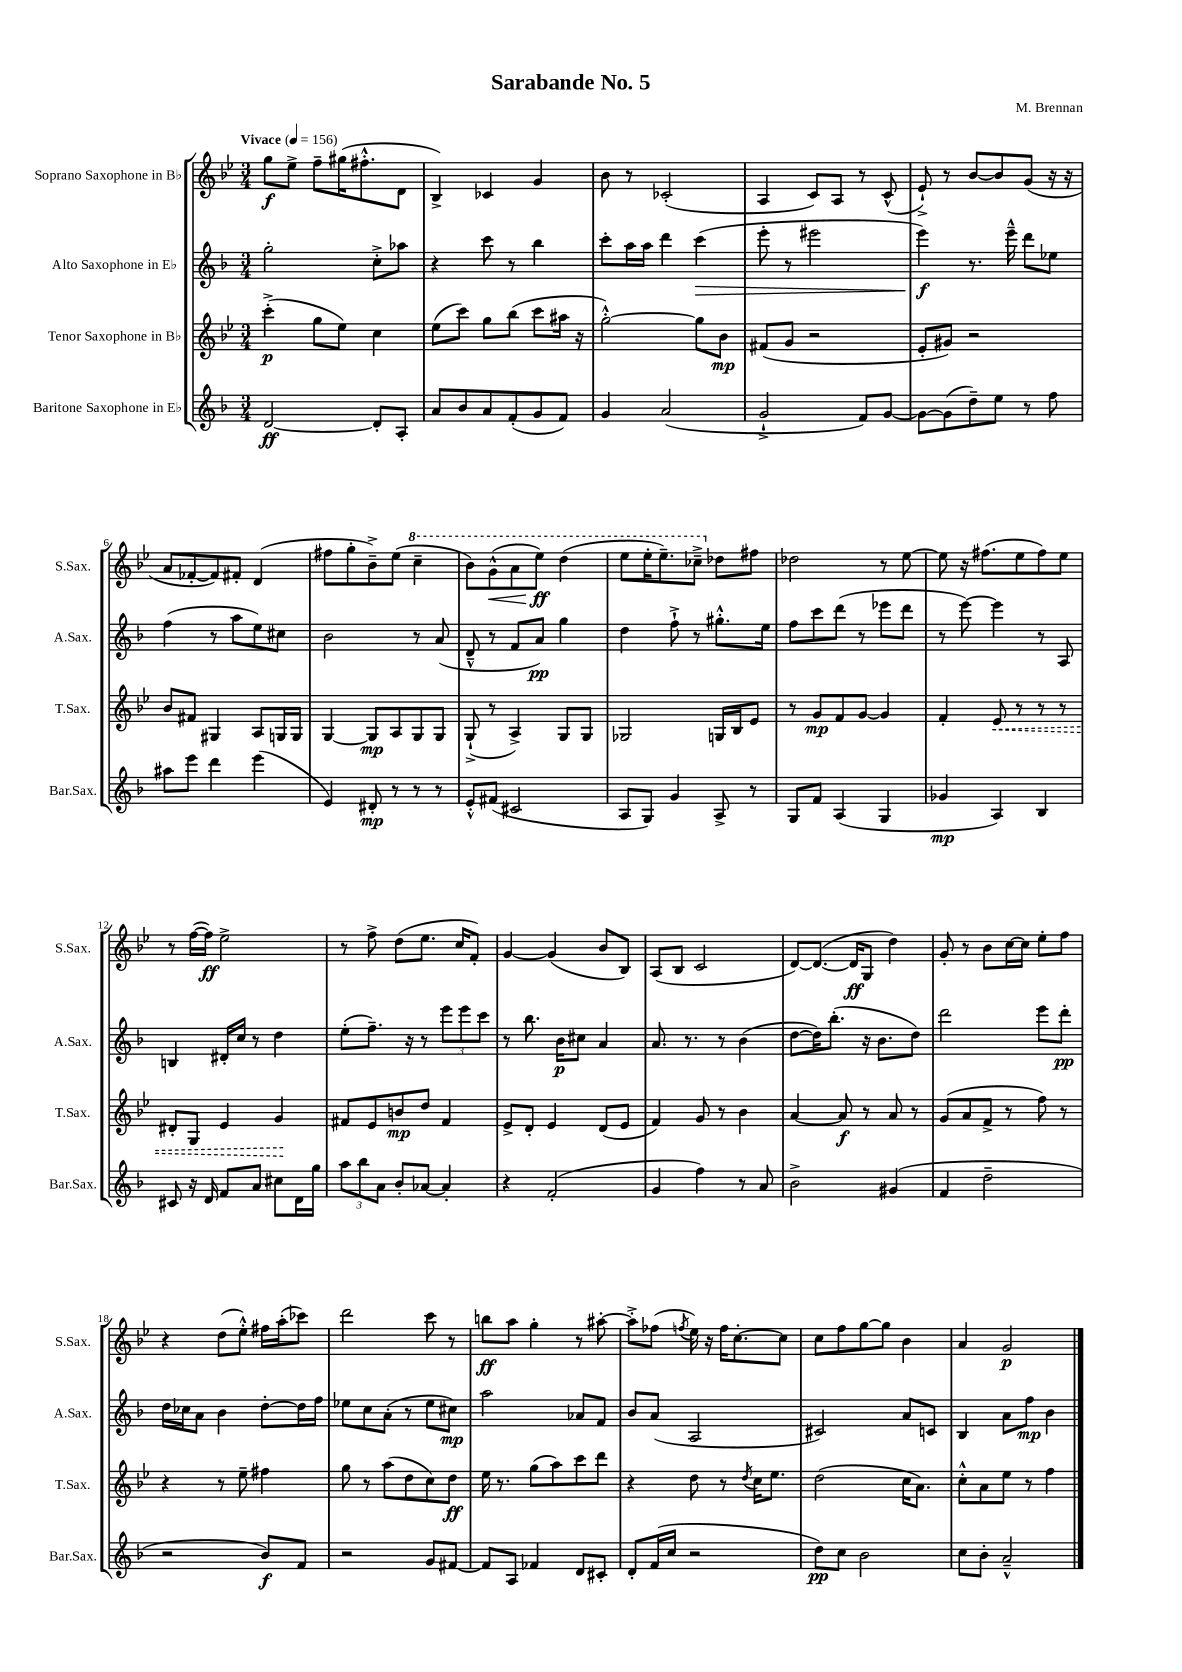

**kern	**dynam	**kern	**dynam	**kern	**dynam	**kern	**dynam
*part4	*part4	*part3	*part3	*part2	*part2	*part1	*part1
*staff4	*staff4	*staff3	*staff3	*staff2	*staff2	*staff1	*staff1
*I"Baritone Saxophone in E♭	*	*I"Tenor Saxophone in B♭	*	*I"Alto Saxophone in E♭	*	*I"Soprano Saxophone in B♭	*
*I'Bar.Sax.	*	*I'T.Sax.	*	*I'A.Sax.	*	*I'S.Sax.	*
*clefG2	*	*clefG2	*	*clefG2	*	*clefG2	*
*k[b-]	*	*k[b-e-]	*	*k[b-]	*	*k[b-e-]	*
*M3/4	*	*M3/4	*	*M3/4	*	*M3/4	*
*MM156	*	*MM156	*	*MM156	*	*MM156	*
=1	=1	=1	=1	=1	=1	=1	=1
!	!	!	!	!	!	!LO:TX:a:B:t=Vivace	!
[2d/	ff	(4ccc'^\	p	2gg'\	.	8gg\L	f
.	.	.	.	.	.	8ee-^\J	.
.	.	8gg\L	.	.	.	8ff~\L	.
.	.	8ee-\J)	.	.	.	(16gg#X\K	.
.	.	.	.	.	.	8.ff#X'^^\	.
8d'/L]	.	4cc\	.	8cc'^\L	.	.	.
8A'/J	.	.	.	8aa-X\J	.	8d\J	.
=2	=2	=2	=2	=2	=2	=2	=2
8a/L	.	(8ee-\L	.	4r	.	4B-^/)	.
8b-/	.	8ccc\J)	.	.	.	.	.
8a/	.	8gg\L	.	8ccc\	.	4c-X/	.
(8f'/	.	(8bb-\J	.	8r	.	.	.
8g/	.	8ccc\L	.	4bb-\	.	4g/	.
8f/J)	.	16aa#X\Jk	.	.	.	.	.
.	.	16r	.	.	.	.	.
=3	=3	=3	=3	=3	=3	=3	=3
4g/	.	[2gg'^^\)	.	8ccc'\L	.	8b-\	.
.	.	.	.	16aa\L	.	8r	.
.	.	.	.	16aa\JJ	.	.	.
(2a/	.	.	.	4ddd\	.	(2c-X'/	.
!	!	!	!	!	!LO:HP:b	!	!
.	.	8gg\L]	.	(4ccc\	>	.	.
.	.	8b-\J	mp	.	.	.	.
=4	=4	=4	=4	=4	=4	=4	=4
2g`^/	.	(8f#X/L	.	8eee'\	.	4A/	.
.	.	8g/J	.	8r	.	.	.
.	.	2r	.	2eee#X\	.	8c/L)	.
.	.	.	.	.	.	8A/J	.
8f/L)	.	.	.	.	.	8r	.
[8g/J	.	.	.	.	.	(8c^^/	.
=5	=5	=5	=5	=5	=5	=5	=5
8g\L_	.	8e-'/L	.	4eee\)	f	8e-`^/)	.
(8g\]	.	8g#X/J)	.	.	.	8r	.
8dd~\)	.	2r	.	8.r	]	[8b-/L	.
8ee\J	.	.	.	.	.	8b-/]	.
.	.	.	.	16eee~^^\	.	.	.
8r	.	.	.	8ddd\L	.	(8g/J	.
8ff\	.	.	.	8ee-X\J	.	16r	.
.	.	.	.	.	.	16r	.
!!LO:LB:g=z
=6	=6	=6	=6	=6	=6	=6	=6
8aa#X\L	.	8b-/L	.	(4ff\	.	8a/L	.
8eee\J	.	8f#X/J	.	.	.	[8f-X'/	.
4ddd\	.	4G#X/	.	8r	.	8f-/])	.
.	.	.	.	8aa\L	.	8f#X'/J	.
(4eee\	.	8A/L	.	8ee\)	.	(4d/	.
.	.	16Gn/L	.	8cc#X\J	.	.	.
.	.	16G/JJ	.	.	.	.	.
=7	=7	=7	=7	=7	=7	=7	=7
4e/)	.	[4G/	.	2b-\	.	8ff#X\L	.
.	.	.	.	.	.	8gg'\	.
8d#X'/	mp	8G/L]	mp	.	.	8b-~^\)	.
8r	.	8A/	.	.	.	(8ee-\J	.
*	*	*	*	*	*	*8va	*
8r	.	8G/	.	8r	.	4ccc~\	.
8r	.	8G/J	.	(8a/	.	.	.
=8	=8	=8	=8	=8	=8	=8	=8
8e'^^/L	.	(8G`^/	.	8d~^^/	.	8bb-\L)	.
!	!	!	!	!	!	!	!LO:HP:b
(8f#X/J	.	8r	.	8r	.	(8gg^^\	<
2c#X/	.	4A^/)	.	8f/L	.	8aa\	.
.	.	.	.	8a/J)	pp	8eee-\J)	ff
.	.	8G/L	.	4gg\	.	(4ddd\	[
.	.	8G/J	.	.	.	.	.
=9	=9	=9	=9	=9	=9	=9	=9
8A/L	.	2G-X/	.	4dd\	.	8eee-\L	.
8G/J)	.	.	.	.	.	16eee-'\K	.
.	.	.	.	.	.	8.eee-~\)	.
4g/	.	.	.	8ff`^\	.	.	.
.	.	.	.	8r	.	8ccc-X~^\J	.
*	*	*	*	*	*	*X8va	*
8A^/	.	16Gn/LL	.	8.gg#X'^^\L	.	8dd-X\L	.
.	.	16B-/J	.	.	.	.	.
8r	.	8e-/J	.	.	.	8ff#X\J	.
.	.	.	.	16ee\Jk	.	.	.
=10	=10	=10	=10	=10	=10	=10	=10
8G/L	.	8r	.	8ff\L	.	2dd-X\	.
8f/J	.	8g/L	mp	8ccc\	.	.	.
(4A/	.	8f/	.	(8ddd\J	.	.	.
.	.	[8g/J	.	8r	.	.	.
4G/	.	4g/]	.	8eee-X\L	.	8r	.
.	.	.	.	8ddd\J	.	[8ee-\	.
=11	=11	=11	=11	=11	=11	=11	=11
4g-X/	mp	4f'/	.	8r	.	8ee-\]	.
.	.	.	.	[8eee\)	.	16r	.
.	.	.	.	.	.	(8.ff#X\L	.
!	!	!	!LO:HP:b	!	!	!	!
4A/)	.	8e-/	<	4eee\]	.	.	.
.	.	8r	.	.	.	8ee-\	.
4B-/	.	8r	.	8r	.	8ff#\)	.
.	.	8r	.	8A/	.	8ee-\J	.
!!LO:LB:g=z
=12	=12	=12	=12	=12	=12	=12	=12
8c#X/	.	8d#X'/L	.	4Bn/	.	8r	.
16r	.	8G/J	.	.	.	([16ff\LL	.
16d/	.	.	.	.	.	16ff\JJ])	ff
8f/L	.	4e-/	.	16d#X'/LL	.	2ee-^\	.
.	.	.	.	16cc/JJ	.	.	.
8a/J	.	.	.	8r	.	.	.
8cc#X\L	.	4g/	.	4dd\	.	.	.
16d\L	.	.	.	.	.	.	.
16gg\JJ	.	.	.	.	.	.	.
.	.	.	[	.	.	.	.
=13	=13	=13	=13	=13	=13	=13	=13
12aa\L	.	8f#X/L	.	(8ee'\L	.	8r	.
12bb-\	.	.	.	.	.	.	.
.	.	8e-/	.	8.ff~\J)	.	8ff^\	.
12a\J	.	.	.	.	.	.	.
8b-'/L	.	8bn/	mp	.	.	(8dd\L	.
.	.	.	.	16r	.	.	.
[8a-X/J	.	8dd/J	.	8r	.	8.ee-\J	.
4a-'/]	.	4f#/	.	12eee\L	.	.	.
.	.	.	.	.	.	16cc/KL	.
.	.	.	.	12eee\	.	.	.
.	.	.	.	.	.	8f'/J)	.
.	.	.	.	12ccc\J	.	.	.
=14	=14	=14	=14	=14	=14	=14	=14
4r	.	8e-^/L	.	8r	.	[4g/	.
.	.	8d'/J	.	8.bb-\	.	.	.
(2f'/	.	4e-/	.	.	.	(4g/]	.
.	.	.	.	16b-\KL	p	.	.
.	.	.	.	8cc#X\J	.	.	.
.	.	(8d/L	.	4a/	.	8b-/L	.
.	.	8e-/J	.	.	.	8B-/J)	.
=15	=15	=15	=15	=15	=15	=15	=15
4g/	.	4f/)	.	8.a/	.	(8A/L	.
.	.	.	.	.	.	8B-/J	.
.	.	.	.	8.r	.	.	.
4ff\)	.	8g/	.	.	.	2c/	.
.	.	8r	.	8r	.	.	.
8r	.	4b-\	.	(4b-\	.	.	.
8a/	.	.	.	.	.	.	.
=16	=16	=16	=16	=16	=16	=16	=16
2b-^\	.	[4a/	.	[8dd\L	.	[8d/L)	.
.	.	.	.	16dd\K])	.	(8.d/J_	.
.	.	.	.	(8.bb-'\J	.	.	.
.	.	8a/]	f	.	.	.	.
.	.	.	.	.	.	16d/KL]	ff
.	.	8r	.	16r	.	8G/J	.
.	.	.	.	8.b-\L	.	.	.
(4g#X/	.	8a/	.	.	.	4dd\)	.
.	.	8r	.	8dd\J)	.	.	.
=17	=17	=17	=17	=17	=17	=17	=17
4f/	.	(8g/L	.	2ddd\	.	8g'/	.
.	.	8a/	.	.	.	8r	.
2dd~\	.	8f^/J	.	.	.	8b-\L	.
.	.	8r	.	.	.	[16cc\L	.
.	.	.	.	.	.	16cc\JJ]	.
.	.	8ff\)	.	8eee\L	.	8ee-'\L	.
.	.	8r	.	8ddd'\J	pp	8ff\J	.
!!LO:LB:g=z
=18	=18	=18	=18	=18	=18	=18	=18
2r	.	4r	.	16dd\LL	.	4r	.
.	.	.	.	16cc-X\J	.	.	.
.	.	.	.	8a\J	.	.	.
.	.	8r	.	4b-\	.	(8dd\L	.
.	.	8ee-~\	.	.	.	8ee-'^^\J)	.
8b-/L)	f	4ff#X\	.	[8dd'\L	.	16ff#X\LL	.
.	.	.	.	.	.	(16aa'\J	.
8f/J	.	.	.	16dd\L]	.	8ccc-X\J)	.
.	.	.	.	16ff\JJ	.	.	.
=19	=19	=19	=19	=19	=19	=19	=19
2r	.	8gg\	.	8ee-X\L	.	2ddd\	.
.	.	8r	.	8cc\	.	.	.
.	.	(8aa\L	.	(8a'\J	.	.	.
.	.	8dd\	.	8r	.	.	.
8g/L	.	8cc\)	.	8ee-\L	.	8ccc\	.
[8f#X/J	.	8dd\J	ff	8cc#X\J)	mp	8r	.
=20	=20	=20	=20	=20	=20	=20	=20
8f#/L]	.	16ee-\	.	2aa\	.	8bbn\L	ff
.	.	8.r	.	.	.	.	.
8A/J	.	.	.	.	.	8aa\J	.
4f-X/	.	(8gg\L	.	.	.	4gg'\	.
.	.	8aa\)	.	.	.	.	.
8d/L	.	8ccc\	.	8a-X/L	.	8r	.
8c#X'/J	.	8ddd\J	.	8f/J	.	[8aa#X'\	.
=21	=21	=21	=21	=21	=21	=21	=21
8d'/L	.	4r	.	8b-/L	.	8aa#'^\L]	.
(16f/L	.	.	.	(8a/J	.	(8ff-X\J	.
16cc/JJ	.	.	.	.	.	.	.
.	.	.	.	.	.	8qffn/	.
2r	.	8dd\	.	2A/	.	16ee-\)	.
.	.	.	.	.	.	16r	.
.	.	8r	.	.	.	16ff\KL	.
.	.	.	.	.	.	[8.cc'\	.
.	.	8qdd/	.	.	.	.	.
.	.	16cc\KL	.	.	.	.	.
.	.	8.ee-\J	.	.	.	.	.
.	.	.	.	.	.	8cc\J]	.
=22	=22	=22	=22	=22	=22	=22	=22
8dd\L)	pp	(2dd\	.	2c#X/)	.	8cc\L	.
8cc\J	.	.	.	.	.	8ff\	.
2b-\	.	.	.	.	.	[8gg\	.
.	.	.	.	.	.	8gg\J]	.
.	.	16cc\KL	.	8a/L	.	4b-\	.
.	.	8.a\J)	.	.	.	.	.
.	.	.	.	8cn/J	.	.	.
=23	=23	=23	=23	=23	=23	=23	=23
8cc\L	.	8cc'^^\L	.	4B-/	.	4a/	.
8b-'\J	.	8a\	.	.	.	.	.
2a~^^/	.	8ee-\J	.	8a\L	.	2g/	p
.	.	8r	.	8ff\J	mp	.	.
.	.	4ff\	.	4b-\	.	.	.
==	==	==	==	==	==	==	==
*-	*-	*-	*-	*-	*-	*-	*-
